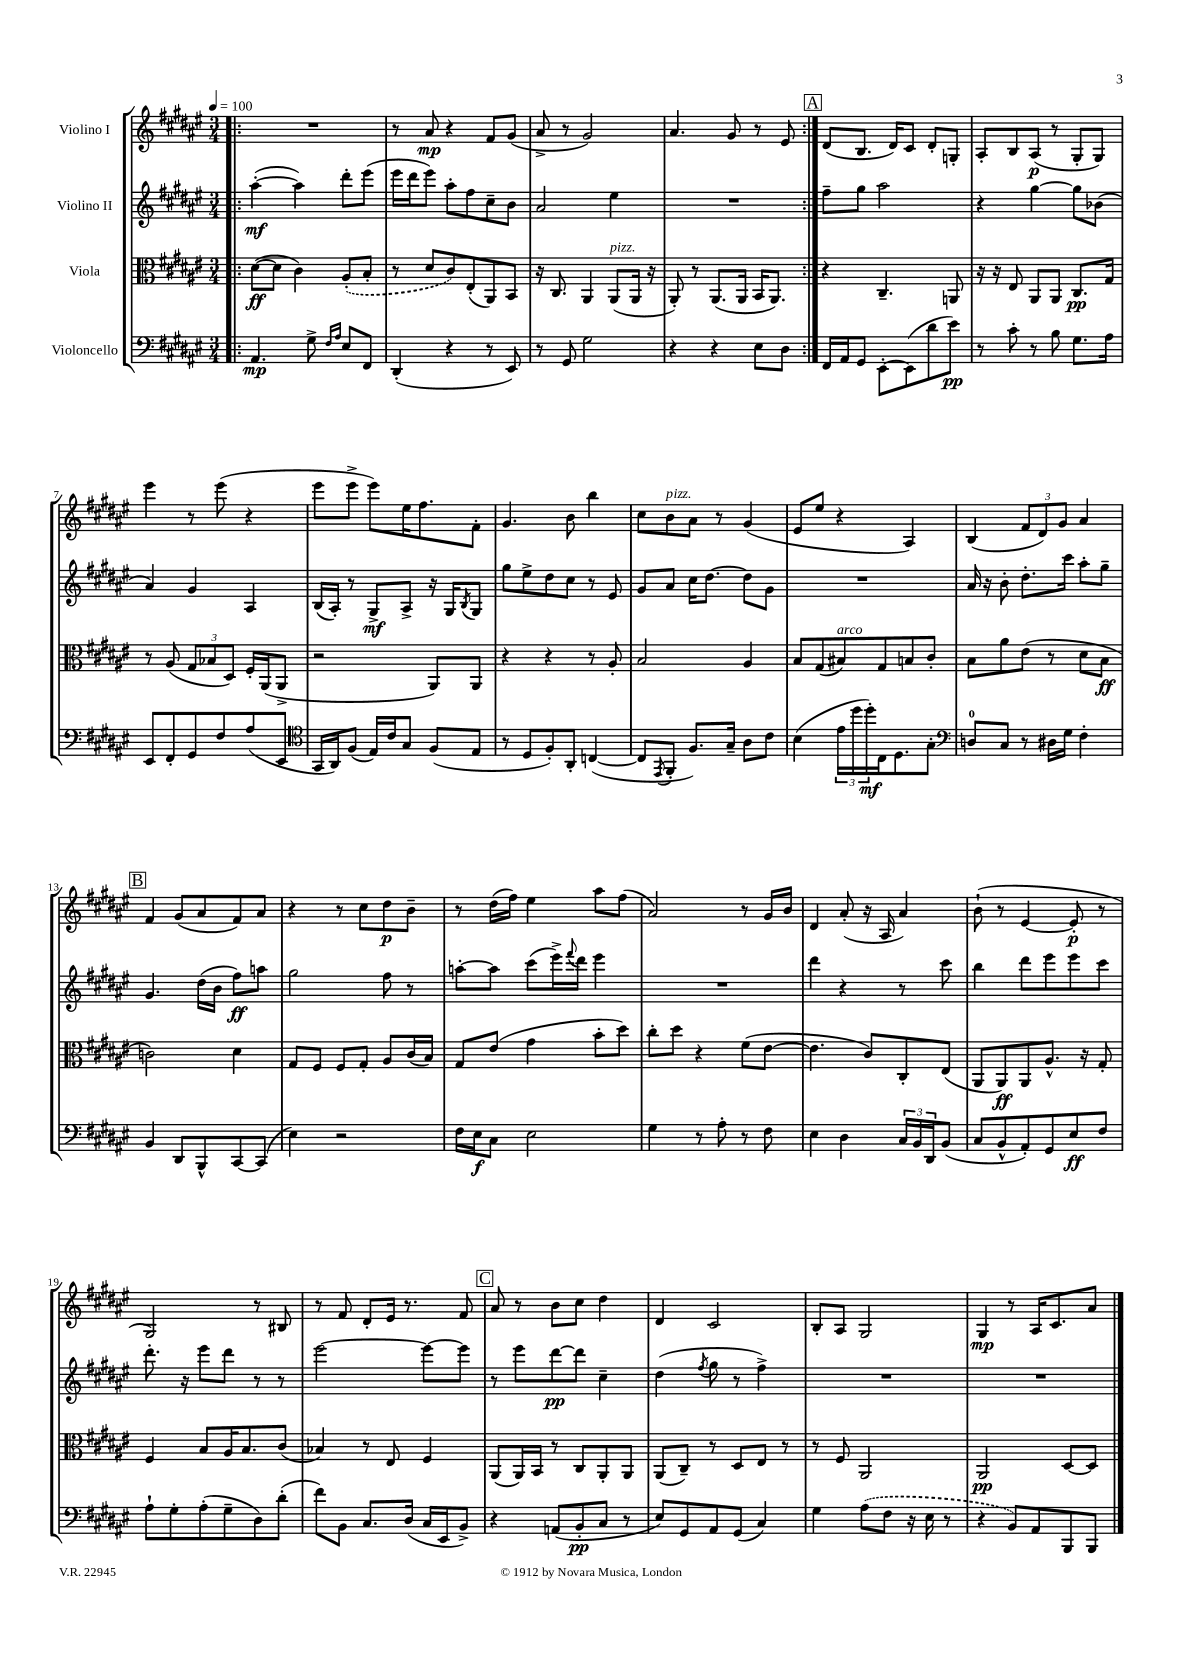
<<
\new StaffGroup <<
\new Staff = "s0" \with { instrumentName = "Violino I" } {
    \clef treble \key fis \major \numericTimeSignature \time 3/4 \tempo 4 = 100
    \repeat volta 2 { \bar ".|:" R2. |
    r8 ais'8\mp r4 fis'8 gis'8( |
    ais'8-> r8 gis'2) |
    ais'4. gis'8 r8 eis'8 | }
    \mark \markup { \box "A" } dis'8( b8. dis'16) cis'8 dis'8-. g8-. |
    ais8-. b8 ais8\p( r8 gis8-. gis8) |
    eis'''4 r8 eis'''8( r4 |
    eis'''8 eis'''8-> eis'''8) eis''16 fis''8. fis'8-. |
    gis'4. b'8 b''4 |
    cis''8 b'8^\markup { \italic "pizz." } ais'8 r8 gis'4( |
    eis'8 eis''8 r4 ais4) |
    b4( \tuplet 3/2 { fis'8 dis'8) gis'8 } ais'4 |
    \mark \markup { \box "B" } fis'4 gis'8( ais'8 fis'8) ais'8 |
    r4 r8 cis''8 dis''8\p b'8-- |
    r8 dis''16( fis''16) eis''4 ais''8 fis''8( |
    ais'2) r8 gis'16 b'16 |
    dis'4 ais'8-.( r16 ais16 ais'4) |
    b'8-!( r8 eis'4~ eis'8-.\p r8 |
    gis2) r8 bis8 |
    r8 fis'8 dis'8-. eis'16 r8. fis'8 |
    \mark \markup { \box "C" } ais'8 r8 b'8 cis''8 dis''4 |
    dis'4 cis'2 |
    b8-. ais8 gis2 |
    gis4\mp r8 ais16 cis'8. ais'8 \bar "|." |
}
\new Staff = "s1" \with { instrumentName = "Violino II" } {
    \clef treble \key fis \major \numericTimeSignature \time 3/4
    \repeat volta 2 { \bar ".|:" ais''4~-.\mf( ais''4) dis'''8-. eis'''8( |
    eis'''16 dis'''16 eis'''8) ais''8-. fis''8 cis''8-- b'8 |
    ais'2 eis''4 |
    R2. | }
    \mark \markup { \box "A" } fis''8-- gis''8 ais''2 |
    r4 gis''4~ gis''8 bes'8( |
    ais'4) gis'4 ais4 |
    b16( ais16-.) r8 gis8->\mf ais8-> r16 gis16 \acciaccatura { b8 } gis8 |
    gis''8 eis''8-> dis''8 cis''8 r8 eis'8 |
    gis'8 ais'8 cis''16 dis''8.~ dis''8 gis'8 |
    R2. |
    ais'16 r16 b'8-. dis''8.-. cis'''16 ais''8-. gis''8-- |
    \mark \markup { \box "B" } gis'4. dis''16( b'16 fis''8\ff) a''8 |
    gis''2 fis''8 r8 |
    a''8~-. a''8 cis'''8( eis'''16->) \appoggiatura { fis'''8 } dis'''16 eis'''4 |
    R2. |
    dis'''4 r4 r8 cis'''8 |
    b''4 dis'''8 eis'''8 eis'''8 cis'''8 |
    dis'''8.-. r16 eis'''8 dis'''8 r8 r8 |
    eis'''2~ eis'''8~ eis'''8 |
    \mark \markup { \box "C" } r8 eis'''8 dis'''8~\pp dis'''8 cis''4-- |
    dis''4( \acciaccatura { fis''8 } gis''8 r8 fis''4->) |
    R2. |
    R2. \bar "|." |
}
\new Staff = "s2" \with { instrumentName = "Viola" } {
    \clef alto \key fis \major \numericTimeSignature \time 3/4
    \repeat volta 2 { \bar ".|:" dis'8~\ff( dis'8 cis'4) \once \slurDashed ais8-.( b8-. |
    r8 dis'8 cis'8) eis8-.( ais,8) b,8 |
    r16 cis8. ais,4 ais,8^\markup { \italic "pizz." }( ais,16 r16 |
    ais,8-.) r8 ais,8.( ais,16 b,16 ais,8.) | }
    \mark \markup { \box "A" } r4 cis4.-- a,8 |
    r16 r16 eis8 ais,8 ais,8 cis8.\pp gis16 |
    r8 ais8( \tuplet 3/2 { gis8 bes8 dis8) } fis16-. ais,16( ais,8-> |
    r2 ais,8) ais,8 |
    r4 r4 r8 ais8-. |
    b2 ais4 |
    b8 gis8( bis8^\markup { \italic "arco" }) gis8 b8 cis'8-. |
    b8 ais'8 eis'8( r8 dis'8 b8\ff |
    \mark \markup { \box "B" } c'2) dis'4 |
    gis8 fis8 fis8 gis8-. ais8 cis'16( b16) |
    gis8 eis'8( gis'4 b'8-. dis''8) |
    cis''8-. dis''8 r4 fis'8( eis'8~ |
    eis'4. cis'8) cis8-. eis8( |
    ais,8 ais,8\ff) ais,8 ais8.-^ r16 gis8-. |
    fis4 b8 ais16 b8. cis'8( |
    bes4) r8 eis8 fis4 |
    \mark \markup { \box "C" } ais,8( ais,16) b,16 r8 cis8 ais,8-. ais,8 |
    ais,8( cis8--) r8 dis8 eis8 r8 |
    r8 fis8 ais,2 |
    ais,2\pp dis8~ dis8 \bar "|." |
}
\new Staff = "s3" \with { instrumentName = "Violoncello" } {
    \clef bass \key fis \major \numericTimeSignature \time 3/4
    \repeat volta 2 { \bar ".|:" ais,4.\mp gis8-> \grace { fis16 ais16 } eis8 fis,8 |
    dis,4-.( r4 r8 eis,8) |
    r8 gis,8 gis2 |
    r4 r4 eis8 dis8 | }
    \mark \markup { \box "A" } fis,16 ais,16 gis,8 eis,8~-. eis,8( dis'8 eis'8\pp) |
    r8 cis'8-. r8 b8 gis8. ais16 |
    eis,8 fis,8-. gis,8 fis8 ais8( eis,8 |
    \clef tenor gis,16 ais,16) fis8( eis16) cis'16 gis8 fis8( eis8 |
    r8 dis8 fis8-.) ais,8-. c4~( |
    c8 \acciaccatura { eis,8 } fis,8-. fis8.) gis16-- ais8 cis'8 |
    b4( \tuplet 3/2 { eis'16 dis''16 dis''16-.\mf) } cis16 dis8. gis8-. |
    \clef bass d8-0 cis8 r8 dis16 gis16 fis4-. |
    \mark \markup { \box "B" } b,4 dis,8 b,,8-^ cis,8~ cis,8( |
    eis4) r2 |
    fis16 eis16\f cis8 eis2 |
    gis4 r8 ais8-. r8 fis8 |
    eis4 dis4 \tuplet 3/2 { cis16 b,16 dis,16 } b,8( |
    cis8 b,8-^ ais,8-.) gis,8 eis8\ff fis8 |
    ais8-! gis8-. ais8-.( gis8-- dis8) dis'8-.( |
    fis'8) b,8 cis8. dis16( cis16 eis,16 b,8->) |
    \mark \markup { \box "C" } r4 a,8( b,8-.\pp cis8 r8 |
    eis8) gis,8 ais,8 gis,8( cis4) |
    gis4 \once \slurDashed ais8( fis8 r16 eis16 r8 |
    r4 b,8) ais,8 b,,8 b,,8 \bar "|." |
}
>>
>>
